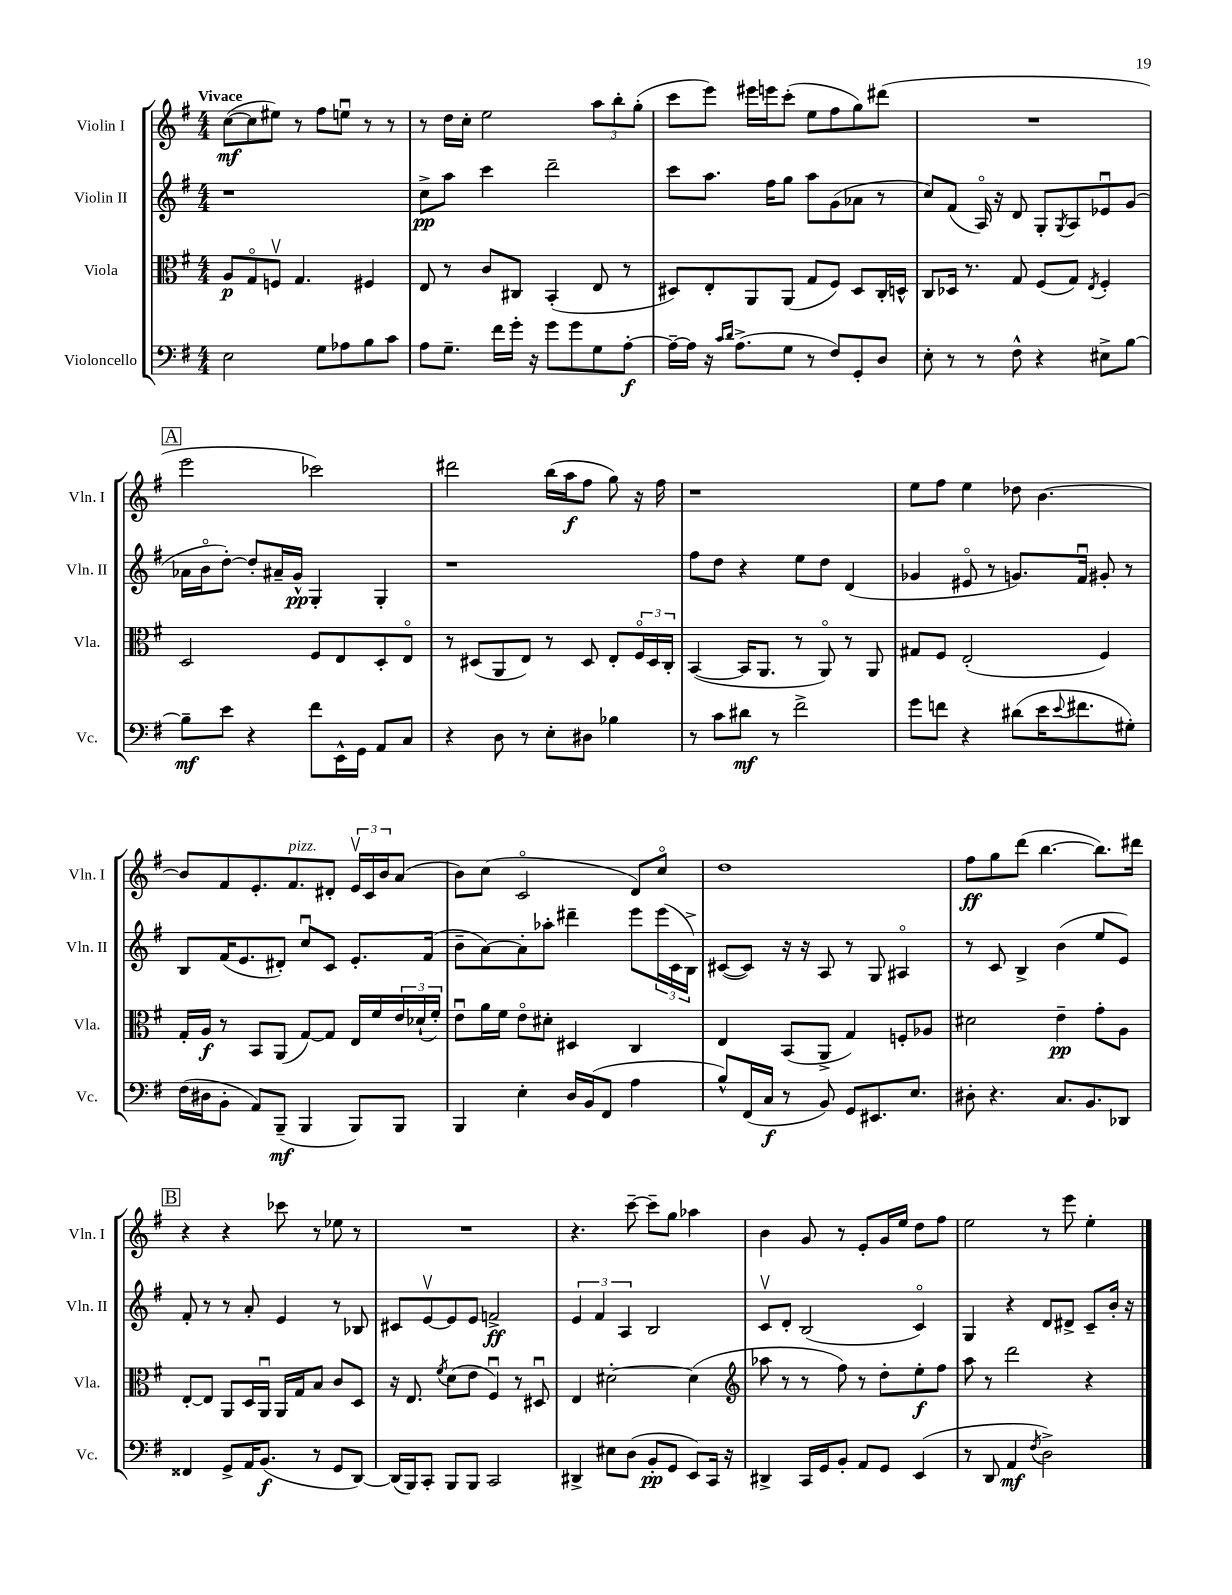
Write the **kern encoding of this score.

**kern	**dynam	**kern	**dynam	**kern	**dynam	**kern	**dynam
*part4	*part4	*part3	*part3	*part2	*part2	*part1	*part1
*staff4	*staff4	*staff3	*staff3	*staff2	*staff2	*staff1	*staff1
*I"Violoncello	*	*I"Viola	*	*I"Violin II	*	*I"Violin I	*
*I'Vc.	*	*I'Vla.	*	*I'Vln. II	*	*I'Vln. I	*
*clefF4	*	*clefC3	*	*clefG2	*	*clefG2	*
*k[f#]	*	*k[f#]	*	*k[f#]	*	*k[f#]	*
*M4/4	*	*M4/4	*	*M4/4	*	*M4/4	*
=1	=1	=1	=1	=1	=1	=1	=1
!	!	!	!	!	!	!LO:TX:a:B:t=Vivace	!
2E\	.	8A/L	p	1r	.	([8cc\L	mf
.	.	8G/	.	.	.	8cc\]	.
.	.	8Fnv/J	.	.	.	8ee#X\J)	.
.	.	4.G/	.	.	.	8r	.
8G\L	.	.	.	.	.	8ff#\L	.
8A-X\	.	.	.	.	.	8eenu\J	.
8B\	.	4F#X/	.	.	.	8r	.
8c\J	.	.	.	.	.	8r	.
=2	=2	=2	=2	=2	=2	=2	=2
8A\L	.	8E/	.	8cc^\L	pp	8r	.
8.G~\J	.	8r	.	8aa\J	.	16dd\LL	.
.	.	.	.	.	.	16cc'\JJ	.
.	.	8c/L	.	4ccc\	.	2ee\	.
16f#\LL	.	.	.	.	.	.	.
16g'\JJ	.	8C#X/J	.	.	.	.	.
16r	.	.	.	.	.	.	.
8g\L	.	(4BB'/	.	2ddd~\	.	.	.
8g\	.	.	.	.	.	.	.
8G\	.	8E/	.	.	.	12aa\L	.
.	.	.	.	.	.	12bb'\	.
[8A'\J	f	8r	.	.	.	.	.
.	.	.	.	.	.	(12gg'\J	.
=3	=3	=3	=3	=3	=3	=3	=3
16A~\LL_	.	8D#X/L)	.	8ccc\L	.	8ccc\L	.
16A\JJ]	.	.	.	.	.	.	.
16r	.	8E'/	.	8.aa\J	.	8eee\J)	.
16qqc/LL	.	.	.	.	.	.	.
16qqd/JJ	.	.	.	.	.	.	.
(8.A^\L	.	.	.	.	.	.	.
.	.	8AA/	.	.	.	16eee#X\LL	.
.	.	.	.	16ff#\KL	.	16eeen\J	.
8G\J	.	(8AA/J	.	8gg\J	.	(8ccc'\J	.
8r	.	8G/L	.	8aa\L	.	8ee\L	.
8F#/L)	.	8F#/J)	.	(8g\	.	8ff#\	.
8GG'/	.	8D#/L	.	8a-X\J	.	8gg\)	.
8D/J	.	16C'/L	.	8r	.	(8ddd#X\J	.
.	.	16Dn^^/JJ	.	.	.	.	.
=4	=4	=4	=4	=4	=4	=4	=4
8E'\	.	8C/L	.	8cc/L)	.	1r	.
8r	.	16D-X/Jk	.	(8f#/J	.	.	.
.	.	8.r	.	.	.	.	.
8r	.	.	.	16A/)	.	.	.
.	.	.	.	16r	.	.	.
8F#^^\	.	8G/	.	8d/	.	.	.
4r	.	(8F#/L	.	8G'/L	.	.	.
.	.	.	.	8qG/	.	.	.
.	.	8G/J)	.	8A/	.	.	.
.	.	8qE/	.	.	.	.	.
8E#X^\L	.	4F#'/	.	8e-Xu/	.	.	.
[8B\J	.	.	.	(8g/J	.	.	.
!!LO:LB:g=z
!!LO:REH:place=s1:t=A
=5	=5	=5	=5	=5	=5	=5	=5
8B~\L]	mf	2D/	.	16a-X\LL	.	2eee\	.
.	.	.	.	16b\J	.	.	.
8e\J	.	.	.	[8dd'\J)	.	.	.
4r	.	.	.	8dd'/L]	.	.	.
.	.	.	.	16a#X~/L	.	.	.
.	.	.	.	16g^^/JJ	pp	.	.
8f#\L	.	8F#/L	.	4G'/	.	2ccc-X\)	.
16EE^^\L	.	8E/	.	.	.	.	.
16GG\JJ	.	.	.	.	.	.	.
8AA/L	.	8D'/	.	4G'/	.	.	.
8C/J	.	8E/J	.	.	.	.	.
=6	=6	=6	=6	=6	=6	=6	=6
4r	.	8r	.	1r	.	2ddd#X\	.
.	.	(8D#X/L	.	.	.	.	.
8D\	.	8AA/	.	.	.	.	.
8r	.	8E/J)	.	.	.	.	.
8E'\L	.	8r	.	.	.	(16bb\LL	.
.	.	.	.	.	.	16aa\J	f
8D#X\J	.	8D#/	.	.	.	8ff#\J	.
4B-X\	.	8E'/L	.	.	.	8gg\)	.
.	.	24F#/L	.	.	.	16r	.
.	.	24D#/	.	.	.	.	.
.	.	.	.	.	.	16ff#\	.
.	.	24C'/JJ	.	.	.	.	.
=7	=7	=7	=7	=7	=7	=7	=7
8r	.	([4BB/	.	8ff#\L	.	1r	.
8c\L	.	.	.	8dd\J	.	.	.
8d#X\J	mf	16BB/KL]	.	4r	.	.	.
.	.	8.AA/J	.	.	.	.	.
8r	.	.	.	.	.	.	.
2f#^\	.	8r	.	8ee\L	.	.	.
.	.	8AA/)	.	8dd\J	.	.	.
.	.	8r	.	(4d/	.	.	.
.	.	8AA/	.	.	.	.	.
=8	=8	=8	=8	=8	=8	=8	=8
8g\L	.	8G#X/L	.	4g-X/	.	8ee\L	.
8fn\J	.	8F#/J	.	.	.	8ff#\J	.
4r	.	(2E'/	.	8e#X/	.	4ee\	.
.	.	.	.	8r	.	.	.
(8d#X\L	.	.	.	8.gn/L)	.	8dd-X\	.
16e\K	.	.	.	.	.	[4.b\	.
8qqe/	.	.	.	.	.	.	.
8.f#X\	.	.	.	16f#u/Jk	.	.	.
.	.	4F#/)	.	8g#X'/	.	.	.
8G#X'\J)	.	.	.	8r	.	.	.
!!LO:LB:g=z
=9	=9	=9	=9	=9	=9	=9	=9
(16F#\LL	.	16G'/LL	.	8B/L	.	8b/L]	.
16D#X\J	.	16A/JJ	f	.	.	.	.
8BB'\J	.	8r	.	(16f#/K	.	8f#/	.
.	.	.	.	8.e/	.	.	.
8AA/L)	.	8BB/L	.	.	.	8.e'/	.
(8BBB~/J	mf	(8AA/J	.	8d#X'/J)	.	.	.
!	!	!	!	!	!	!LO:TX:a:i:t=pizz.	!
.	.	.	.	.	.	8.f#/	.
4BBB/	.	[8G/L)	.	8ccu/L	.	.	.
.	.	8G/J]	.	8c/J	.	8d#X'/J	.
8BBB/L)	.	16E/LL	.	8.e'/L	.	24ev/LL	.
.	.	.	.	.	.	24c/	.
.	.	16f#/	.	.	.	.	.
.	.	.	.	.	.	24b/J	.
8BBB/J	.	24e/	.	.	.	(8a/J	.
.	.	(24d-X`/	.	.	.	.	.
.	.	.	.	(16f#/Jk	.	.	.
.	.	24f#'/JJ)	.	.	.	.	.
=10	=10	=10	=10	=10	=10	=10	=10
4BBB/	.	8eu\L	.	8b~\L	.	8b\L)	.
.	.	16a\L	.	[8a\)	.	(8cc\J	.
.	.	16f#\JJ	.	.	.	.	.
4E'\	.	8e\L	.	8a'\]	.	2c/	.
.	.	8d#X'\J	.	8aa-X'\J	.	.	.
16D/LL	.	4D#X/	.	4ddd#X~\	.	.	.
(16BB/J	.	.	.	.	.	.	.
8FF#/J	.	.	.	.	.	.	.
4A\	.	4C/	.	8eee\L	.	8d/L)	.
.	.	.	.	(24eee\L	.	8cc/J	.
.	.	.	.	24c\	.	.	.
.	.	.	.	24B^\JJ)	.	.	.
=11	=11	=11	=11	=11	=11	=11	=11
8B^^/L)	.	4E/	.	([8c#X/L	.	1dd	.
(16FF#/L	.	.	.	8c#/J])	.	.	.
16C/JJ	f	.	.	.	.	.	.
8r	.	(8BB/L	.	16r	.	.	.
.	.	.	.	16r	.	.	.
8BB/)	.	8AA^/J	.	8A/	.	.	.
8GG/L	.	4G/)	.	8r	.	.	.
8.EE#X/	.	.	.	8G/	.	.	.
.	.	8Fn'/L	.	4A#X/	.	.	.
8.E/J	.	.	.	.	.	.	.
.	.	8A-X/J	.	.	.	.	.
=12	=12	=12	=12	=12	=12	=12	=12
8D#X'\	.	2d#X\	.	8r	.	8ff#\L	ff
4.r	.	.	.	8c/	.	8gg\	.
.	.	.	.	4B^/	.	(8ddd\J	.
.	.	.	.	.	.	[4.bb\	.
8.C/L	.	4e~\	pp	(4b\	.	.	.
8.BB/	.	.	.	.	.	.	.
.	.	8g'\L	.	8ee/L	.	8.bb\L])	.
8DD-X/J	.	8A\J	.	8e/J)	.	.	.
.	.	.	.	.	.	16ddd#X\Jk	.
!!LO:LB:g=z
!!LO:REH:place=s1:t=B
=13	=13	=13	=13	=13	=13	=13	=13
4FF##X/	.	[8E'/L	.	8f#'/	.	4r	.
.	.	8E/J]	.	8r	.	.	.
8GG^/L	.	8AA/L	.	8r	.	4r	.
16AA/K	.	16D/L	.	8a'/	.	.	.
(8.BB/J	f	16AAu/JJ	.	.	.	.	.
.	.	16AA/LL	.	4e/	.	8ccc-X\	.
.	.	16G/J	.	.	.	.	.
8r	.	8B/J	.	.	.	8r	.
8GG/L	.	8c/L	.	8r	.	8ee-X\	.
[8DD/J)	.	8D/J	.	8B-X/	.	8r	.
=14	=14	=14	=14	=14	=14	=14	=14
(16DD/LL]	.	16r	.	8c#X/L	.	1r	.
16BBB/J)	.	8.E/	.	.	.	.	.
8CC'/J	.	.	.	[8ev/	.	.	.
.	.	8qf#/	.	.	.	.	.
8BBB/L	.	(8d\L	.	8e/]	.	.	.
8BBB/J	.	8e\J	.	8e/J	.	.	.
2CC/	.	4F#u/)	.	2fn^/	ff	.	.
.	.	8r	.	.	.	.	.
.	.	8D#Xu/	.	.	.	.	.
=15	=15	=15	=15	=15	=15	=15	=15
4DD#X^/	.	4E/	.	6e/	.	4.r	.
.	.	.	.	6f#/	.	.	.
8E#X\L	.	[2d#X'\	.	.	.	.	.
.	.	.	.	6A/	.	.	.
(8D\J	.	.	.	.	.	[8ccc~\	.
8BB'/L	pp	.	.	2B/	.	8ccc~\L]	.
8GG/J	.	.	.	.	.	8gg\J	.
8EE/L)	.	(4d#\]	.	.	.	4aa-X\	.
16CC/Jk	.	.	.	.	.	.	.
16r	.	.	.	.	.	.	.
=16	=16	=16	=16	=16	=16	=16	=16
*	*	*clefG2	*	*	*	*	*
4DD#X^/	.	8aa-X\	.	8cv/L	.	4b\	.
.	.	8r	.	8d'/J	.	.	.
16CC/LL	.	8r	.	(2B/	.	8g/	.
16GG/J	.	.	.	.	.	.	.
8BB'/J	.	8ff#\)	.	.	.	8r	.
8AA/L	.	8r	.	.	.	8e'/L	.
8GG/J	.	8dd'\L	.	.	.	16g/L	.
.	.	.	.	.	.	16ee/JJ	.
(4EE/	.	8ee'\	f	4c/)	.	8dd\L	.
.	.	8ff#\J	.	.	.	8ff#\J	.
=17	=17	=17	=17	=17	=17	=17	=17
8r	.	8aa\	.	4G/	.	2ee\	.
8DD/	.	8r	.	.	.	.	.
4AA/	mf	2ddd\	.	4r	.	.	.
8qF#/	.	.	.	.	.	.	.
2D^\)	.	.	.	8d/L	.	8r	.
.	.	.	.	8d#X^/J	.	8eee\	.
.	.	4r	.	8c~/L	.	4ee'\	.
.	.	.	.	16b'/Jk	.	.	.
.	.	.	.	16r	.	.	.
==	==	==	==	==	==	==	==
*-	*-	*-	*-	*-	*-	*-	*-
